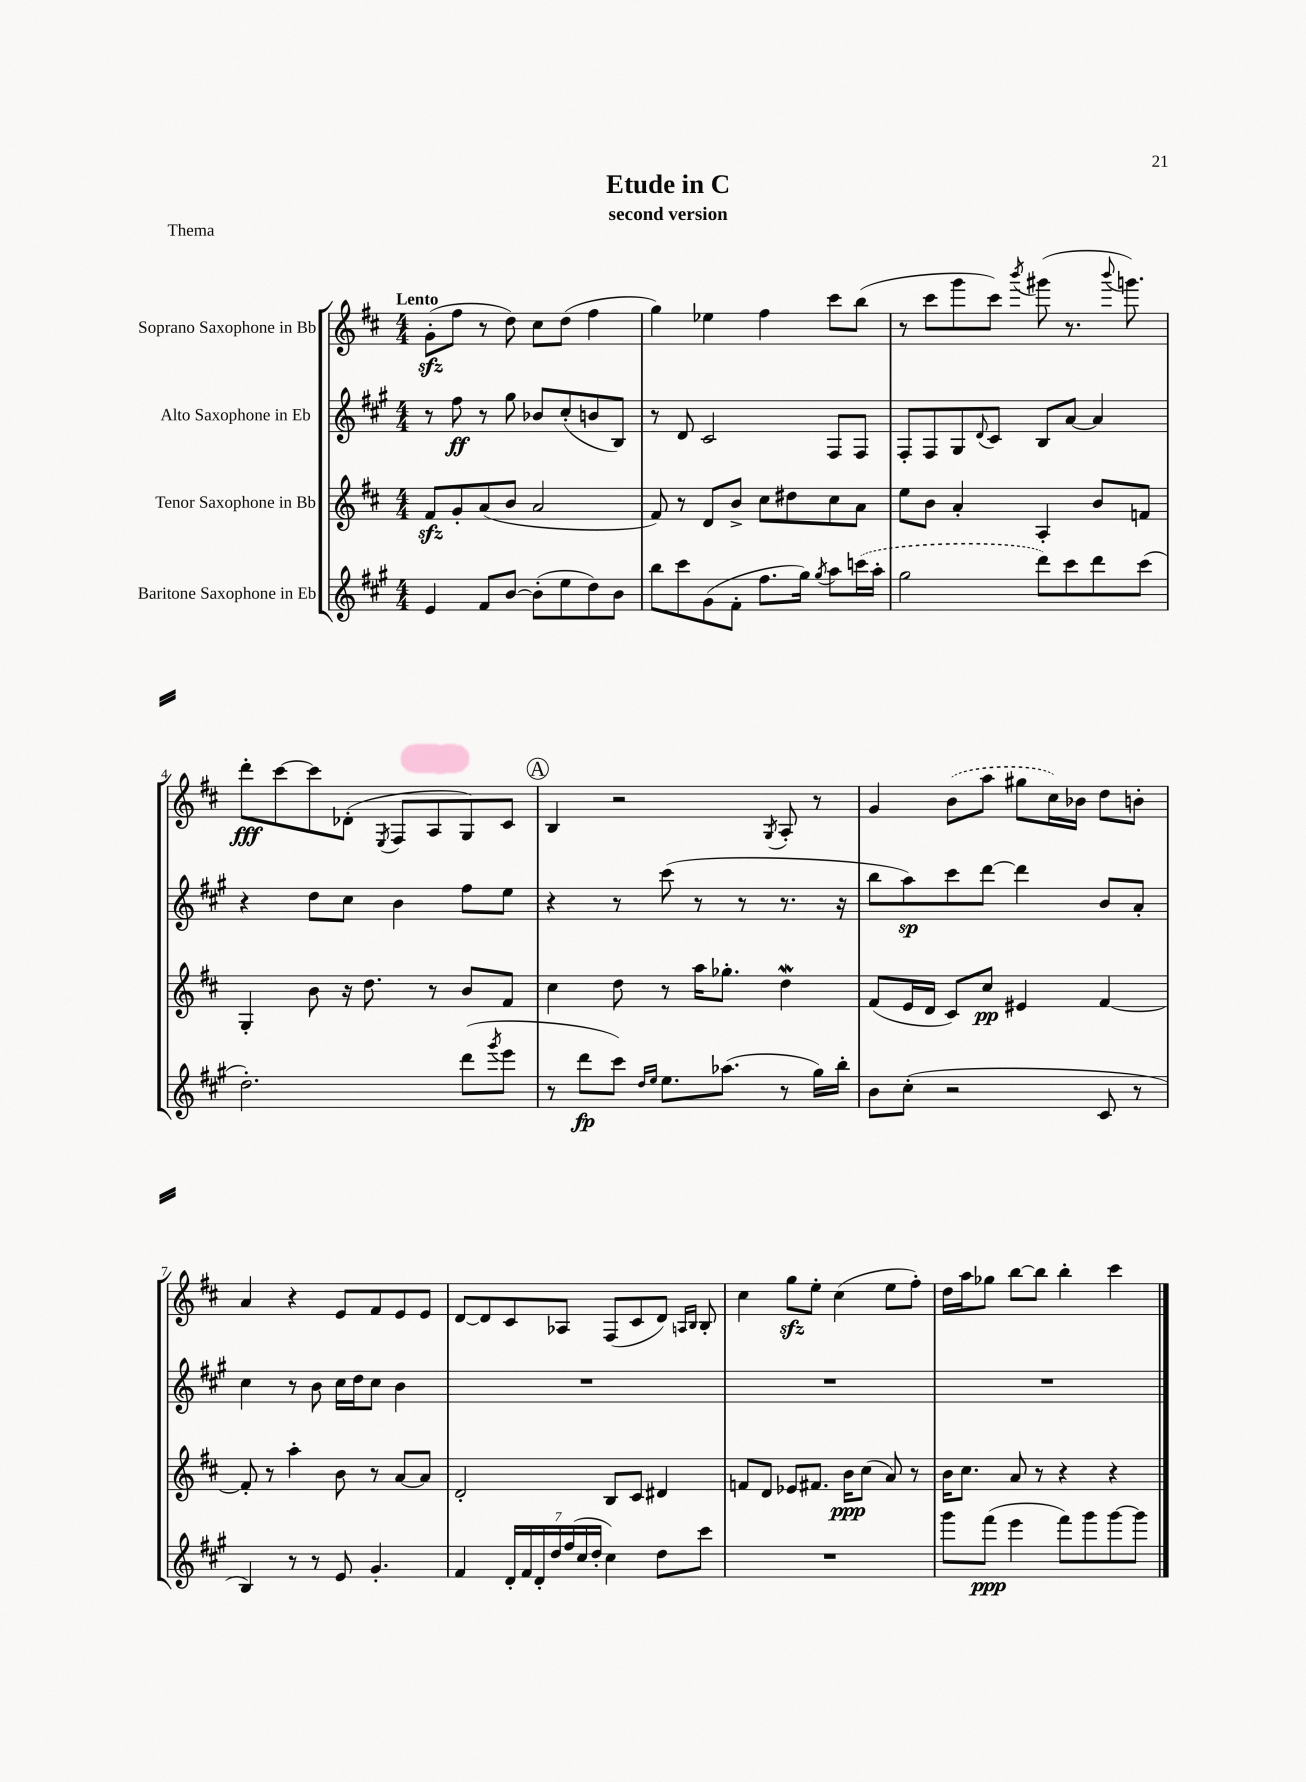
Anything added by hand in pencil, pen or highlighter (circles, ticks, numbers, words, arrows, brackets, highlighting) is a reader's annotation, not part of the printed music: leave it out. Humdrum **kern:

**kern	**kern	**kern	**kern
*staff4	*staff3	*staff2	*staff1
*clefG2	*clefG2	*clefG2	*clefG2
*k[f#c#g#]	*k[f#c#]	*k[f#c#g#]	*k[f#c#]
*M4/4	*M4/4	*M4/4	*M4/4
4e	8f#	8r	(8g'
.	8g'	8ff#	8ff#
8f#	(8a	8r	8r
[8b	8b	8gg#	8dd)
(8b']	2a	8b-	8cc#
8ee	.	(8cc#'	(8dd
8dd)	.	8b	4ff#
8b	.	8B)	.
=	=	=	=
8bb	8f#)	8r	4gg)
8ccc#	8r	8d	.
(8g#	8d	2c#	4ee-
8f#'	8b^	.	.
8.ff#	8cc#	.	4ff#
.	8dd#	.	.
16gg#)	.	.	.
8qgg#	.	.	.
8aa	8cc#	8F#	8ccc#
(16ccc	8a	8F#	(8bb
16aa'	.	.	.
=	=	=	=
2gg#	8ee	8F#'	8r
.	8b	8F#	8ccc#
.	4a'	8G#	8ggg
.	.	8qqd	.
.	.	8c#	8ccc#)
.	.	.	8qbbb
8ddd)	4A'	8B	(8ggg#
8ccc#	.	[8a	8.r
8ddd	8b	4a]	.
.	.	.	8qqbbb
.	.	.	8.ggg)
(8ccc#	8f	.	.
=	=	=	=
2.dd')	4G'	4r	8ddd'
.	.	.	[8ccc#
.	8b	8dd	8ccc#]
.	16r	8cc#	(8d-'
.	8.dd	.	.
.	.	.	8qE
.	.	4b	8F#
.	8r	.	8A
(8ddd	8b	8ff#	8G)
8qggg#	.	.	.
8eee	8f#	8ee	8c#
=	=	=	=
8r	4cc#	4r	4B
8ddd	.	.	.
8ccc#)	8dd	8r	2r
16qqdd	.	.	.
16qqee	.	.	.
8.ee	8r	(8ccc#	.
.	16aa	8r	.
(8.aa-	8.gg-'	.	.
.	.	8r	.
.	.	.	8qG
8r	4dd	8.r	8A'
16gg#)	.	.	8r
16bb'	.	16r	.
=	=	=	=
8b	(8f#	8bb	4g
(8cc#'	16e	8aa)	.
.	16d	.	.
2r	8c#)	8ccc#	(8b
.	8cc#	[8ddd	8aa
.	4e#	4ddd]	8gg#
.	.	.	16cc#)
.	.	.	16b-
8c#	[4f#	8b	8dd
8r	.	8a'	8b'
=	=	=	=
4B)	8f#']	4cc#	4a
.	8r	.	.
8r	4aa'	8r	4r
8r	.	8b	.
8e	8b	16cc#	8e
.	.	16dd	.
4.g#'	8r	8cc#	8f#
.	[8a	4b	8e
.	8a]	.	8e
=	=	=	=
4f#	2d'	1r	[8d
.	.	.	8d]
28d'	.	.	8c#
28f#	.	.	.
28d'	.	.	.
28dd	.	.	.
.	.	.	8A-
(28ff#	.	.	.
28cc#	.	.	.
28dd'	.	.	.
4cc#)	8B	.	(8F#
.	8c#	.	8c#
8dd	4d#	.	8d)
.	.	.	16qqA
.	.	.	16qqB
8ccc#	.	.	8B'
=	=	=	=
1r	8f	1r	4cc#
.	8d	.	.
.	8e-	.	8gg
.	8.f#	.	8ee'
.	.	.	(4cc#
.	16b	.	.
.	(8cc#	.	.
.	8a)	.	8ee
.	8r	.	8ff#')
=	=	=	=
8ggg#	16b	1r	16dd
.	8.cc#	.	16aa
(8fff#	.	.	8gg-
4eee	8a	.	[8bb
.	8r	.	8bb]
8fff#)	4r	.	4bb'
8ggg#	.	.	.
[8ggg#	4r	.	4ccc#
8ggg#]	.	.	.
==	==	==	==
*-	*-	*-	*-
